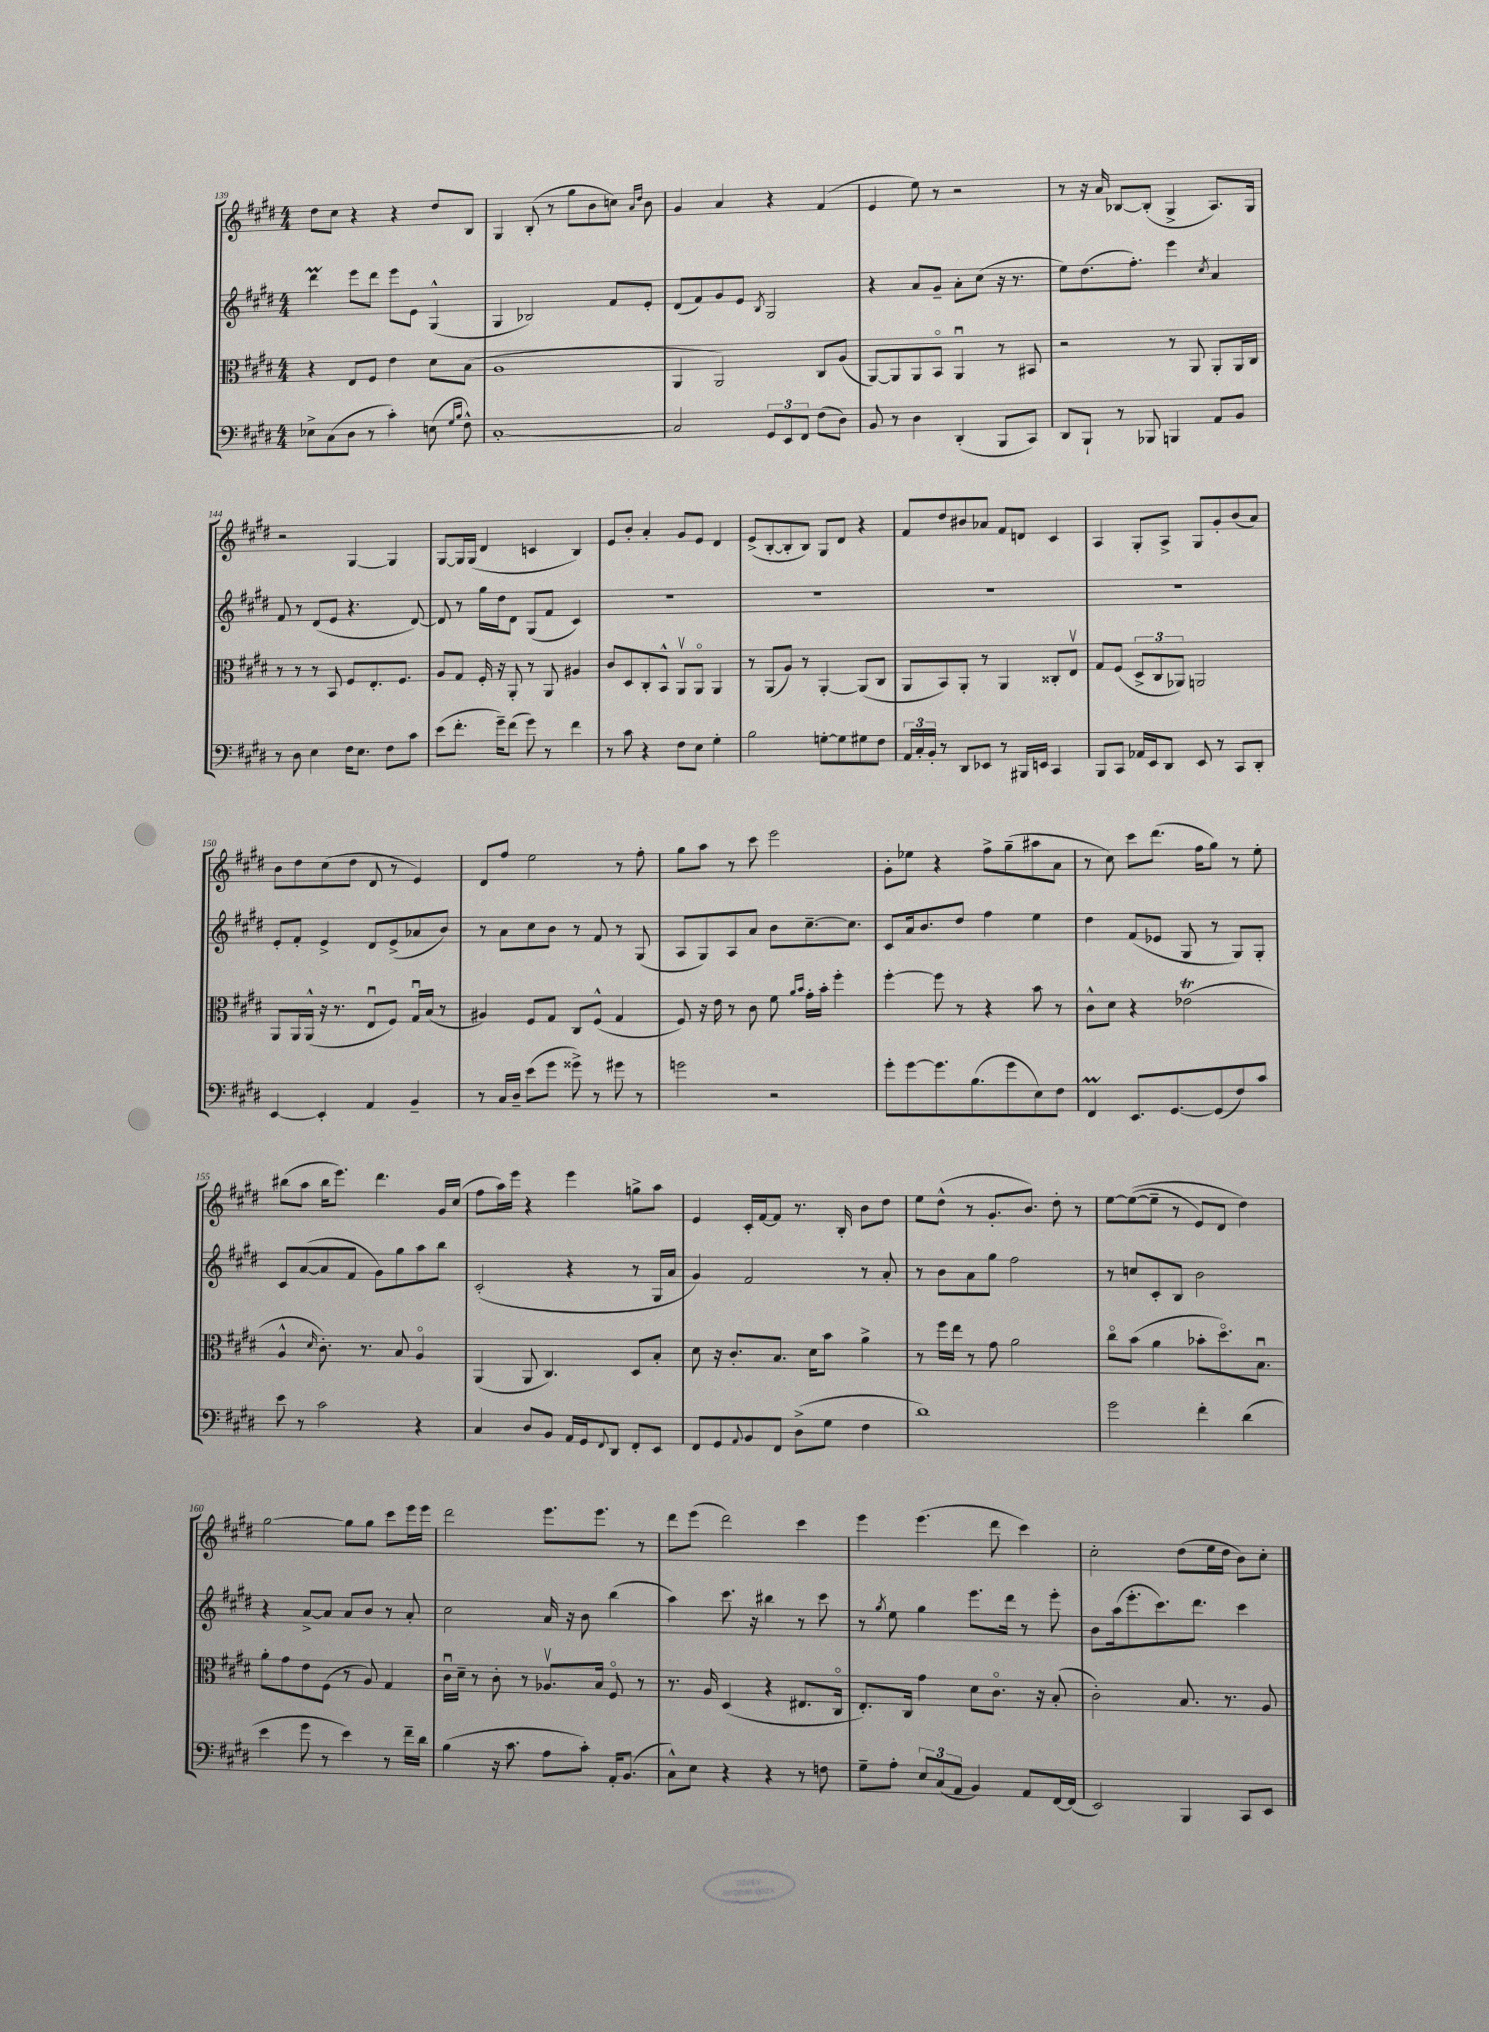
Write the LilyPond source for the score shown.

<<
\new StaffGroup <<
\new Staff = "s0" {
    \clef treble \key e \major \numericTimeSignature \time 4/4
    dis''8 cis''8 r4 r4 dis''8 b8 |
    gis4 b8-.( r8 gis''8 b'8 c''8) \grace { a'16 dis''16 } b'8 |
    gis'4 a'4 r4 fis'4( |
    e'4 e''8) r8 r2 |
    r8 r16 a'16 bes8~ bes8-.( gis4-> a8.) gis16 |
    r2 gis4~ gis4 |
    gis8~ gis16 gis16( dis'4 c'4 b4) |
    e'8 b'8-. a'4-. gis'8 e'8 dis'4 |
    e'8->( b8~-. b8-. b8) gis8 dis'8 r4 |
    fis'8 dis''8 bis'8 aes'8 fis'8 d'8 cis'4 |
    a4 gis8-. a8-> gis8 gis'8-. b'8( a'8) |
    b'8 dis''8 cis''8( dis''8 dis'8 r8 e'4) |
    dis'8 fis''8 e''2 r8 fis''8-. |
    gis''8 a''8 r8 cis'''8 e'''2 |
    gis'8-. ees''8 r4 fis''8-> gis''8--( ais''8 a'8 |
    r8 cis''8) cis'''8 dis'''8.( fis''16 gis''8) r8 e''8-. |
    bis''8( a''8 bis''16 e'''8.) dis'''4. gis'16 cis''16( |
    fis''8 a''16) e'''16 r4 e'''4 g''8-> a''8 |
    e'4 cis'16-. fis'16~ fis'8 r8. b16-. b'8 dis''8 |
    e''8 dis''8-^( r8 gis'8.-. b'8.) dis''8-. r8 |
    e''8~ e''8~(\( e''8-- r8 e'8) dis'8 dis''4\) |
    gis''2~ gis''8 gis''8 cis'''8 e'''16 e'''16 |
    dis'''2 e'''8. e'''8. r8 |
    dis'''8 e'''8( dis'''2) cis'''4 |
    e'''4 e'''4.( dis'''8 cis'''4) |
    cis''2-. dis''8( e''16 dis''16 b'8) cis''8-. \bar "|." |
}
\new Staff = "s1" {
    \clef treble \key e \major \numericTimeSignature \time 4/4
    dis'''4\prall e'''8 dis'''8 e'''8 e'8 gis4-^( |
    gis4 bes2) fis'8 e'8-. |
    dis'8( fis'8) gis'8 e'8 \acciaccatura { b8 } gis2 |
    r4 a'8 gis'8-- a'8-. cis''8( r16 r8. |
    e''8) dis''8.( fis''8.-.) e'''4 \acciaccatura { cis''8 } a'4 |
    fis'8 r8 dis'8( e'8 r4. dis'8~) |
    dis'8 r8 gis''16 dis''16 dis'8 gis8( fis'8 cis'4) |
    R1 |
    R1 |
    R1 |
    R1 |
    e'8-. fis'8-. e'4-> dis'8 e'8->( aes'8 b'8) |
    r8 a'8 cis''8 b'8 r8 fis'8 r8 gis8( |
    a8 gis8) a8 a'8 b'8 cis''8.~-- cis''8. |
    cis'8 a'16 b'8. dis''8 fis''4 e''4 |
    dis''4 fis'8( ees'8 gis8 r8 gis8) gis8-. |
    cis'8 a'8~( a'8 fis'8 gis'8) gis''8 a''8 b''8 |
    cis'2-.( r4 r8 gis16 a'16 |
    gis'4) fis'2 r8 a'8-. |
    r8 b'8 a'8 gis''8 fis''2 |
    r8 c''8 cis'8-. b8 b'2 |
    r4 a'8~-> a'8 a'8 b'8 r8 a'8-. |
    cis''2 a'16 r16 b'8 b''4( |
    a''4) cis'''8. r16 bis''4 r8 cis'''8 |
    r8 \acciaccatura { gis''8 } e''8 gis''4 e'''8. dis'''16 r8 e'''8-. |
    b'8 a''16( e'''8.-. cis'''8.) dis'''8. cis'''4 \bar "|." |
}
\new Staff = "s2" {
    \clef alto \key e \major \numericTimeSignature \time 4/4
    r4 e8 fis8 e'4 dis'8 b8( |
    a1 |
    a,4 a,2) cis8 a8( |
    a,8~) a,8 a,8 b,8\flageolet a,4\downbow r8 bis,8 |
    r2 r8 a,8 a,8-. a,16 cis16 |
    r8 r8 r8 b,8 fis8 e8.-. fis8. |
    a8 gis8 fis16-. r16 a,8-. r8 a,8 ais4 |
    cis'8 dis8 cis8-. b,8-^ a,8\upbow a,8\flageolet a,4 |
    r8 a,8( a8) r8 a,4~-. a,8( cis8 |
    a,8 b,8) a,8-. r8 a,4 cisis8-. e8\upbow |
    gis8 fis8( \tuplet 3/2 { dis8-> cis8 aes,8) } a,2 |
    a,8 a,16 a,16-^( r16 r8. e8\downbow fis8) gis16\downbow b16( r8 |
    ais4) fis8 gis8 cis8 fis8-^( gis4 |
    fis8) r16 e'16 r8 cis'8 fis'8 \grace { a'16 b'16 } gis'16-. b'16-. fis''4-. |
    fis''4~-. fis''8 r8 r4 b'8 r8 |
    cis'8-^ dis'8 r4 ees'2\trill( |
    a4-^ \grace { dis'16 } cis'8.-.) r8. b8 a4\flageolet |
    a,4( a,8 cis4.) dis8 b8-. |
    dis'8 r16 cis'8.-. b8. dis'16 b'8 a'4-> |
    r8 fis''16 e''16 r8 gis'8 a'2 |
    cis''8\flageolet b'8( a'4 bes'8-. dis''8.\flageolet) b8.\downbow |
    a'8-. gis'8 e'8 fis8( r8 a8) gis4 |
    cis'16\downbow dis'16-- r8 cis'8-. r8 aes8.\upbow b16 fis8\flageolet r8 |
    r8. a16 dis4( r4 eis8. cis16\flageolet |
    e8.-.) cis16 gis'4 dis'8 cis'8.\flageolet r16 b8-.( |
    cis'2-.) b8. r8. a8 \bar "|." |
}
\new Staff = "s3" {
    \clef bass \key e \major \numericTimeSignature \time 4/4
    ees8-> cis8( dis8 r8 cis'4-.) e8( \grace { gis16 b16 } fis8-^) |
    cis1~-. |
    cis2 \tuplet 3/2 { gis,8 e,8 fis,8 } fis8( dis8) |
    b,8 r8 dis4 dis,4-.( b,,8 cis,8) |
    dis,8 b,,8-! r8 bes,,8 b,,4 a,8 b,8 |
    r8 dis8 e4 fis16 e8. fis8 cis'8 |
    e'8( fis'8.-. gis'16--) fis'8( gis'8) r8 fis'4 |
    r8 cis'8 r4 fis8 e8 gis4-. |
    b2 g8~-. g8 gis8 fis8 |
    \tuplet 3/2 { a,16 cis16-. b,16-. } r8 dis,8 ees,8 r8 bis,,16 e,16 cis,4 |
    b,,8 cis,8 aes,16 e,16 dis,8 e,8 r8 cis,8 dis,8-. |
    e,4~ e,4-. a,4 b,4-- |
    r8 cis16 dis16-- e'8( gis'8 gisis'8->) r8 gis'8 r8 |
    g'2 r2 |
    gis'8-. gis'8~ gis'8. b8.( gis'8 e8) fis8 |
    fis,4\prall e,8. gis,8.~ gis,8( fis8) cis'8 |
    e'8 r8 cis'2 r4 |
    cis4 dis8 b,8 a,16 gis,16 \appoggiatura { fis,8 } dis,8 fis,8-. e,8 |
    fis,8 gis,8 \appoggiatura { a,8 } b,8 fis,8 dis8->( gis8 fis4 |
    dis'1) |
    gis'2 fis'4-. dis'4( |
    e'4 gis'8 r8 e'4) r8 fis'16-- dis'16 |
    b4( r16 cis'8. a8 cis'8-.) a,16-. b,8.( |
    cis8-^) e8 r4 r4 r8 f8 |
    gis8-- a8-. \tuplet 3/2 { e8 cis8( a,8 } b,4) a,8 fis,16~ fis,16( |
    e,2) b,,4 cis,8 e,8 \bar "|." |
}
>>
>>
\layout { \context { \Score currentBarNumber = #139 } }
